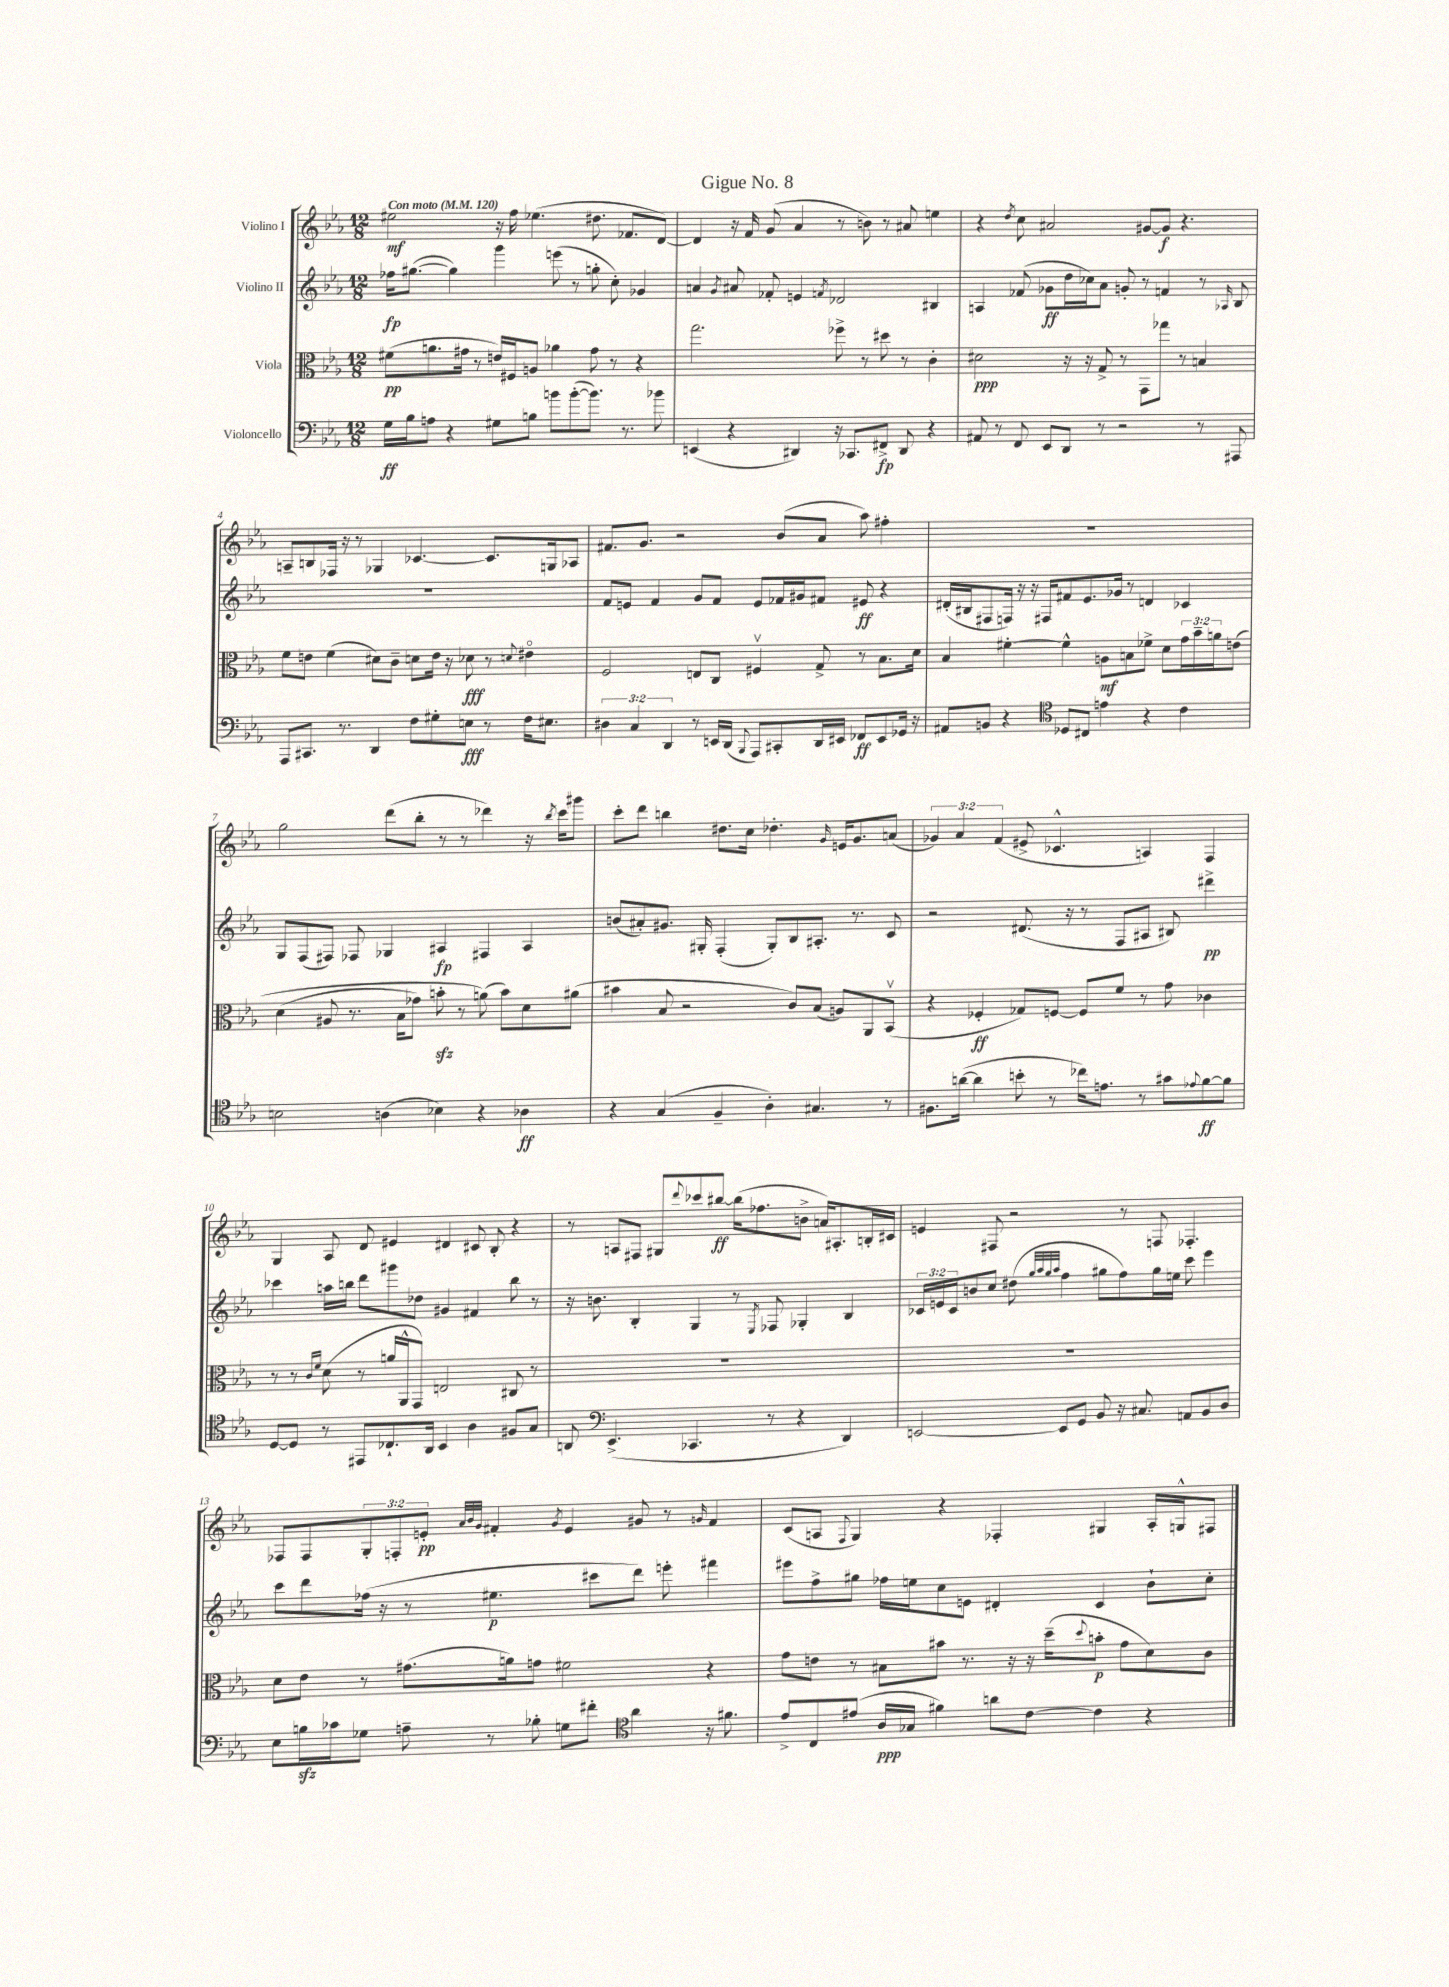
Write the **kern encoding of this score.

**kern	**kern	**kern	**kern
*staff4	*staff3	*staff2	*staff1
*clefF4	*clefC3	*clefG2	*clefG2
*k[b-e-a-]	*k[b-e-a-]	*k[b-e-a-]	*k[b-e-a-]
*M12/8	*M12/8	*M12/8	*M12/8
*MM120	*MM120	*MM120	*MM120
16G	(8f#	16ff-	2ee#
16B-	.	([8.gg#	.
8A	8.a	.	.
4r	.	4gg#])	.
.	16g#	.	.
.	8r	.	.
8G#	16e)	4ggg	16r
.	16F#	.	16ff
8B	8A	.	(4.ee-
8b	4a-	(8eee	.
([8b'	.	8r	.
8.b])	8g#	8gg'	8.dd#
.	8r	8cc')	.
8.r	.	.	8.f-
.	4r	4g-	.
8b-	.	.	[8d)
=	=	=	=
(4EE	2.gg	4a	4d]
.	.	8qg	.
4r	.	8a#	16r
.	.	.	16f
.	.	8f-'	(8g
4DD#)	.	4e	4a-
.	.	8qf	.
16r	8ff-^	2d-	8r
8.CC-	.	.	.
.	8r	.	8b)
8FF#^	8dd#	.	8r
8DD#	8r	.	8a#
4r	4c'	4B#	4ee
=	=	=	=
8AA#	2d#	4A	4r
8r	.	.	.
.	.	.	8qdd
8FF	.	(8f-	8cc
8EE-	.	8g-	2a#
8DD	16r	16dd	.
.	16r	16cc-)	.
8r	8G^	8a-	.
2r	8r	8g'	.
.	8GG	8r	[8g#
.	8gg-	4f	8g#]
.	8r	.	4.r
8r	4B	8r	.
.	.	16qqA-	.
8AAA#	.	8B-	.
=	=	=	=
8AAA-	8f	1.r	8A~
8.CC#	8e	.	8B
.	(4f	.	16F-
8.r	.	.	16r
.	.	.	8r
4DD	8d#)	.	4G-
.	8c~	.	.
8F	8d	.	[4.c-
8G#'	16e	.	.
.	16r	.	.
8E	8d-	.	.
8r	8r	.	8.c-]
.	8qqd	.	.
16F	4e#o	.	.
8.E#	.	.	16G
.	.	.	8A-
=	=	=	=
6D#	2F	8f	8.f#
.	.	8e	.
6C	.	.	.
.	.	.	8.g
.	.	4f	.
6DD	.	.	.
.	.	.	2r
8r	8E	8g	.
16EE	8C	8f	.
(16DD	.	.	.
8qqBBB-	.	.	.
8AAA-)	4F#v	8e	.
8CC#'	.	16f-	(8b-
.	.	16g#	.
16DD	8G^	8f#	8a-
16EE#	.	.	.
8FF-	8r	8e#	8aa-)
8EE#	8.B-	4r	4ff#'
16GG-	.	.	.
16r	16d	.	.
=	=	=	=
8AA#	4B-	(16d#'	1.r
.	.	16B#	.
8BB	.	8F#	.
4r	[4f#'	16F)	.
.	.	16r	.
.	.	16r	.
.	.	16F#	.
*clefC4	*	*	*
8D-	4f#^^]	8f#	.
8C#	.	8.e-	.
4e	8A	.	.
.	.	16g-	.
.	8B	8r	.
4r	8f-^	4d	.
.	8d	.	.
4c	24g	4c-	.
.	24b-~	.	.
.	24a	.	.
.	&(8e	.	.
=	=	=	=
2B	(4d	8G	2gg
.	.	(8F	.
.	8A#	8F#)	.
.	8.r	8F-	.
(4A	.	4G-	(8ddd
.	16B-	.	.
.	8g-)	.	8bb-'
4B-)	8b'	4A#	8r
.	8r	.	8r
4r	(8a&)	4F#	4ddd-)
.	8b)	.	.
4A-	8d	4A#	16r
.	.	.	8qbb-
.	.	.	16ccc
.	(8a#	.	8ggg#
=	=	=	=
4r	4b#	(8b	8ccc'
.	.	8a#')	8ddd
(4G	8B-	8.g#	4bb
.	2r	.	.
.	.	16G#'	.
4F~	.	(4F'	8.dd#
.	.	.	16cc
4A-')	.	8G#')	4.dd-'
.	8c)	8B-	.
4.G#	(8B-	8.A#'	.
.	.	.	16qqg
.	8A)	.	16e
.	.	8.r	8.g
.	8AA-	.	.
8r	(8BB-v	8c	(8a
=	=	=	=
8.F#	4r	2r	6g-)
.	.	.	6a-
([16a	.	.	.
4a]	4F-'	.	.
.	.	.	(6f
8b'	8G-)	(8.d#	8e#^
8r	[8F	.	4.c-^^
.	.	16r	.
16cc-)	8F]	8r	.
8.e	.	.	.
.	8f	8F	.
8r	8r	8A#	4A)
8g#	8g	8B#)	.
8qqe-	.	.	.
[8f	4c-	4ddd#^	4F
8f]	.	.	.
=	=	=	=
[8D	8r	4ccc-	4G
8D]	8r	.	.
.	16qqc	.	.
.	16qqf	.	.
8r	(8d	16aa	8A-
.	.	16bb	.
8EE#	8r	8ddd	8d
8.C-`	16a	8ggg#	4e#
.	16AA-^^	.	.
.	8GG)	8dd-	.
16AA-	.	.	.
4BB-	2E	4g#	4d#
4A-	.	4f#	8c#
.	.	.	8B-'
8F#	8C#	8bb	4r
8G	8r	8r	.
=	=	=	=
8AA	1.r	16r	8r
.	.	8.b	.
*clefF4	*	*	*
(4.EE-^	.	.	8A
.	.	4B-'	8F#
.	.	.	8G#
.	.	.	8qqddd
4.CC-	.	4G	8ccc-
.	.	.	[8bb#
.	.	8r	(16bb#]
.	.	.	8.ff-
.	.	8qE-	.
8r	.	8F-	.
4r	.	4G-'	8b^
.	.	.	16a)
.	.	.	8.A#'
4DD)	.	4B-	.
.	.	.	16B'
.	.	.	16c#
=	=	=	=
[2EE	1.r	24c-	4e
.	.	24e	.
.	.	24c-	.
.	.	8b	.
.	.	8cc	8F#
.	.	(8dd#	2r
.	.	32qqgg	.
.	.	32qqaa-	.
.	.	32qqgg	.
.	.	32qqaa-	.
8EE]	.	4ff	.
8GG	.	.	.
8BB-	.	8gg#	.
16r	.	8ff)	8r
8.C#	.	.	.
.	.	16gg#	8F
.	.	16ee	.
8AA	.	8ccc	4.F-'
8BB-	.	4eee-	.
8D	.	.	.
=	=	=	=
8E-	8d	8ccc	8F-
16B	8e-	8ddd	8F-
16c-	.	.	.
8G-	8r	(16ff-	12G'
.	.	16r	.
.	.	.	12F'
8A~	(8.g#	8r	.
.	.	.	12e'
.	.	.	32qqa-
.	.	.	32qqb-
.	.	.	32qqg
8r	.	4.ee#	4f#'
.	16a)	.	.
8B-'	8g	.	.
.	.	.	8qg
8G	2f#	.	4e
8f#'	.	8ccc#	.
*clefC4	*	*	*
4a-	.	8ddd)	8g#
.	.	8eee'	8r
.	.	.	16qqg
16r	4r	4fff#	4f#
8.f#	.	.	.
=	=	=	=
8e-^	8g	8eee#	(8c
8C	8e	8ff^	8A
.	.	.	8qqF
(8e#	8r	8gg#	4G)
16A-	8B#	16ff-	.
16G-	.	16ee	.
4f#)	8b#	8cc	4r
.	8.r	8e	.
8a	.	4d#'	4F-'
.	16r	.	.
[8c	16r	.	.
.	(16dd~	.	.
.	8qqdd	.	.
4c]	8b'	4c	4G#
.	8g	.	.
4r	8d)	8b-`	16A'
.	.	.	16G^^
.	8c	8cc'	8F#
==	==	==	==
*-	*-	*-	*-
